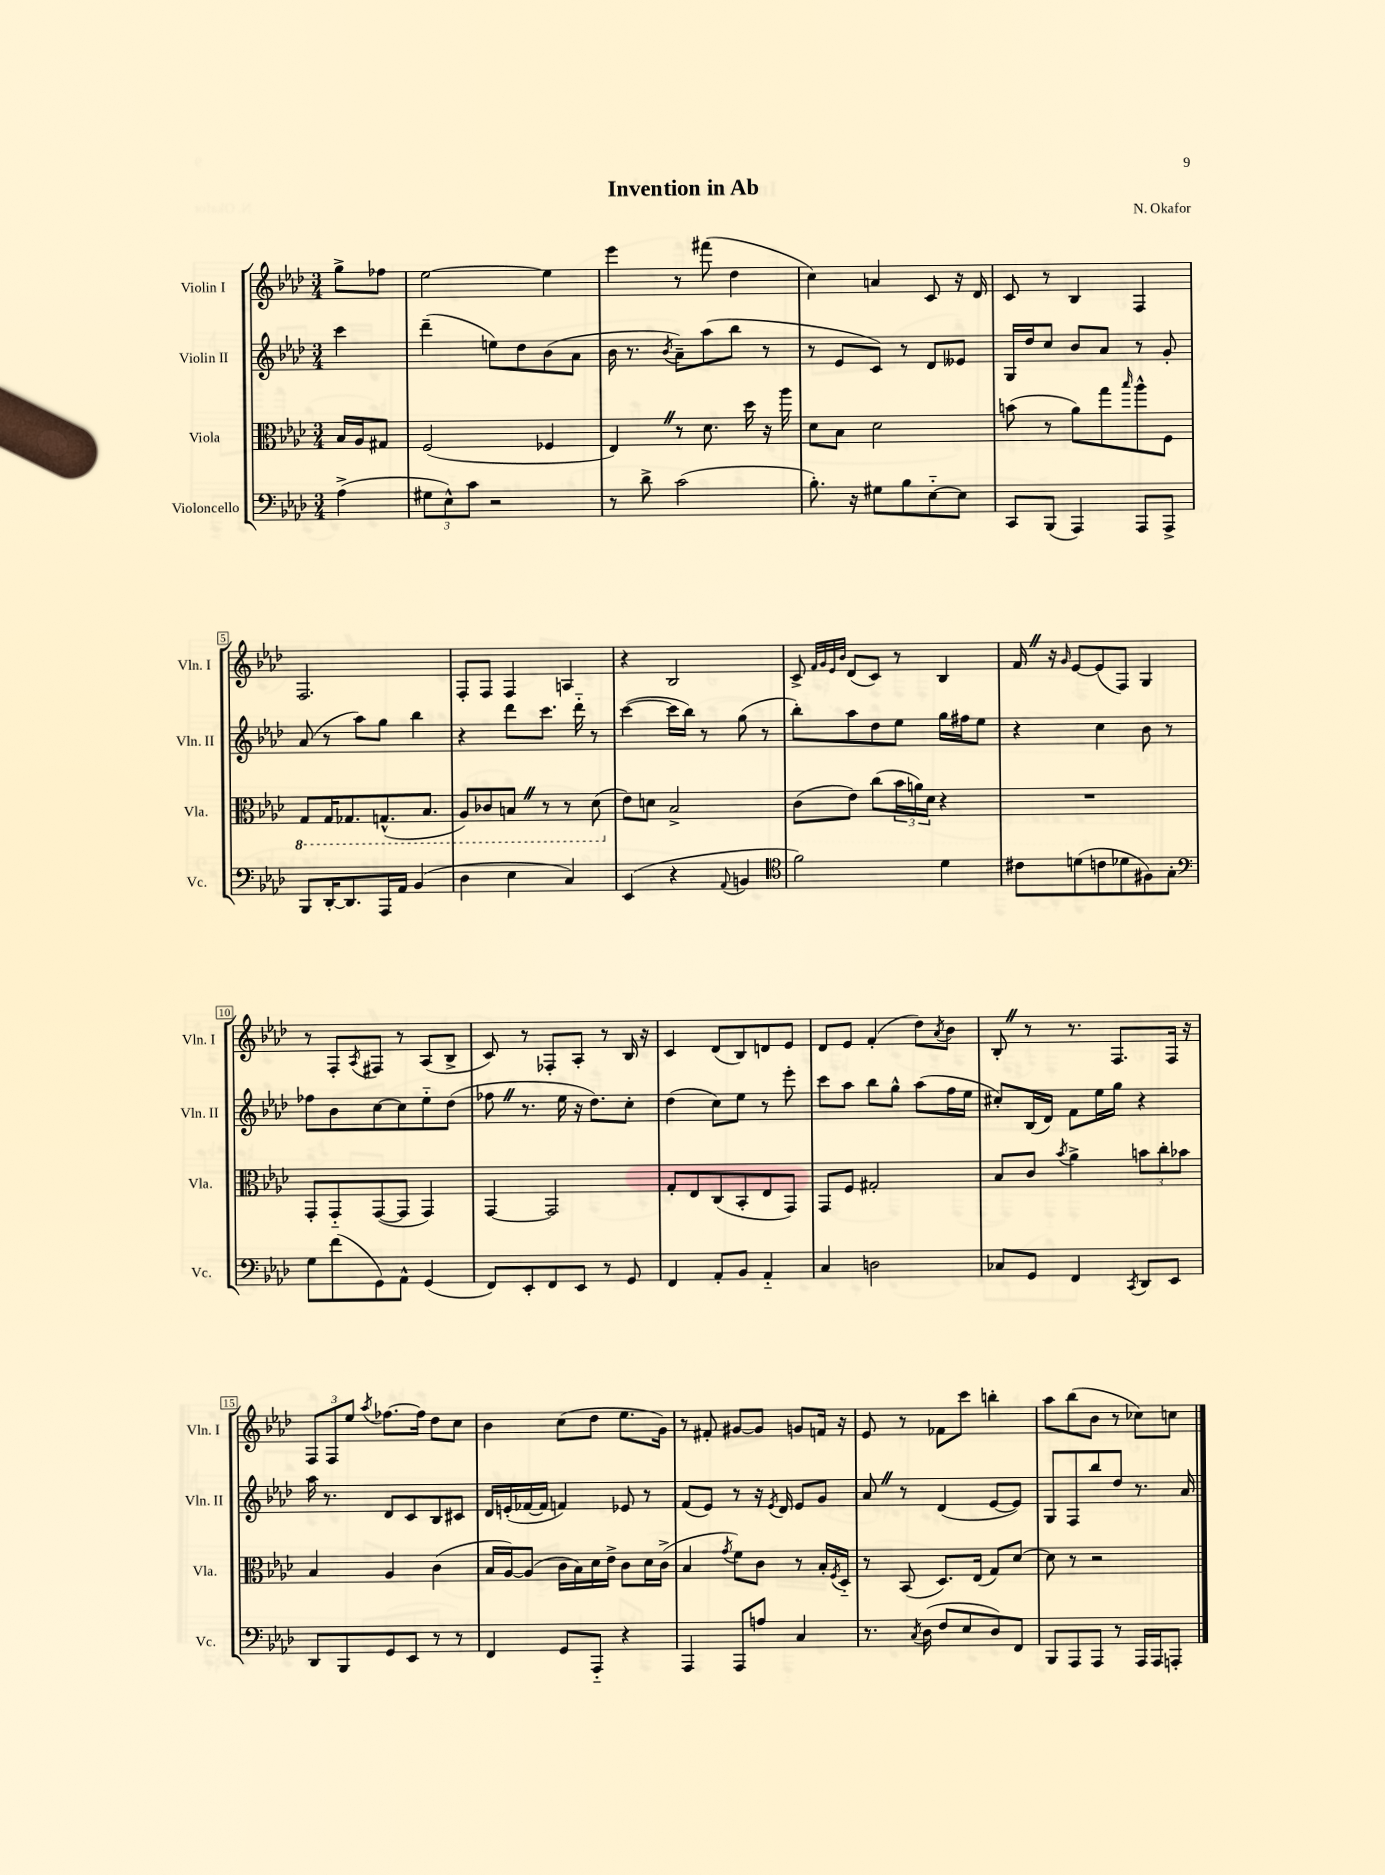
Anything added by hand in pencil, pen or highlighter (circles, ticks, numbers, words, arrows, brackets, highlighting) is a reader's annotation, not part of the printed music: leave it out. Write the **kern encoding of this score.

**kern	**kern	**kern	**kern
*staff4	*staff3	*staff2	*staff1
*clefF4	*clefC3	*clefG2	*clefG2
*k[b-e-a-d-]	*k[b-e-a-d-]	*k[b-e-a-d-]	*k[b-e-a-d-]
*M3/4	*M3/4	*M3/4	*M3/4
(4A-^	16B-	4ccc	8gg^
.	16A-	.	.
.	8G#	.	8ff-
=	=	=	=
12G#	(2F	(4ddd-~	[2ee-
12E-^^)	.	.	.
12c	.	.	.
2r	.	8ee)	.
.	.	8dd-	.
.	4F-	(8b-	4ee-]
.	.	8a-	.
=	=	=	=
8r	4E-)	16b-	4eee-
.	.	8.r	.
8d-^	.	.	.
.	.	8qb-	.
(2c	8r	8a-~)	8r
.	8.d-	(8aa-	(8fff#
.	.	8bb-	4dd-
.	16dd-	.	.
.	16r	8r	.
.	16aa-	.	.
=	=	=	=
8.B-')	8d-	8r	4cc)
.	8B-	8e-	.
16r	.	.	.
8G#	2d-	8c)	4a
8B-	.	8r	.
[8E-'~	.	8d-	8c
8E-]	.	8e--	16r
.	.	.	16d-
=	=	=	=
8CC	(8b	16G	8c
.	.	16dd-	.
(8BBB-	8r	8cc	8r
4AAA-)	8a-)	8b-	4B-
.	8gg	8a-	.
.	16qqbb-	.	.
8AAA-	8aa-^^	8r	4F
8AAA-^	8F	8g'	.
=	=	=	=
8BBB-	8GG	(8a-	2.F
[16DD-'	16GG	8r	.
8.DD-]	8.GG-	.	.
.	.	8aa-)	.
16AAA-	(8.GG^^	8gg	.
16AA-	.	.	.
(4BB-	.	4bb-	.
.	8.BB-	.	.
=	=	=	=
4D-	8AA-)	4r	8F'
.	8C-	.	8F
4E-	8BB	8ddd-	4F
.	8r	8.ccc	.
4C)	8r	.	4A
.	.	16ddd-'~	.
.	(8D-	8r	.
=	=	=	=
(4EE-	8e-)	([4ccc	4r
.	8d	.	.
4r	2B-^	16ccc]	2B-
.	.	16bb-)	.
.	.	8r	.
8qqAA-	.	.	.
4BB	.	(8gg	.
.	.	8r	.
=	=	=	=
*clefC4	*	*	*
2f)	(8c	8bb-')	8c^
.	.	.	32qqf
.	.	.	32qqg
.	.	.	32qqe-
.	.	.	32qqb-
.	8e-)	8aa-	(8d-
.	(8cc	8dd-	8c)
.	24b-	8ee-	8r
.	24a)	.	.
.	24d-	.	.
4d-	4r	16gg	4B-
.	.	16ff#	.
.	.	8ee-	.
=	=	=	=
8c#	2.r	4r	16f
.	.	.	16r
.	.	.	16qqg
(8d	.	.	[8e-
8c	.	4cc	(8e-]
8d-	.	.	8F)
8F#)	.	8b-	4G
8G'	.	8r	.
=	=	=	=
*clefF4	*	*	*
8G	8GG'	8ff-	8r
(8f	8GG'~	8b-	8F'
.	.	.	8qA-
8GG)	([8GG	[8cc	8F#
8AA-^^	8GG]	8cc]	8r
(4GG	4GG)	8ee-'~	(8A-
.	.	(8dd-	8B-^
=	=	=	=
8FF)	[4GG	8ff-	8c)
8EE-'	.	8.r	8r
8FF	2GG]	.	8F-'
.	.	16ee-	.
8EE-	.	16r	8A-'
.	.	8.dd-)	.
8r	.	.	8r
8GG	.	8cc'	16B-
.	.	.	16r
=	=	=	=
4FF	8G'	(4dd-	4c
.	8E-	.	.
8AA-'	(8C	8cc)	(8d-
8BB-	8BB-'	8ee-	8B-)
4AA-'~	8E-	8r	8d
.	8GG)	8eee-'	8e-
=	=	=	=
4C	8GG	8ccc	8d-
.	8F	8aa-	8e-
2D	2G#'	8bb-	(4f'
.	.	8gg^^	.
.	.	(8aa-	8dd-)
.	.	.	8qa-
.	.	16ff	8b-
.	.	16ee-	.
=	=	=	=
8C-	8B-	8cc#')	8B-'
8GG	8c	(16B-	8r
.	.	16d-)	.
.	8qb-	.	.
4FF	4a-^	8f	8.r
.	.	16ee-	.
.	.	16gg	8.F
8qCC	.	.	.
8DD-	12b	4r	.
.	12cc'	.	.
8EE-	.	.	16F
.	12b-	.	.
.	.	.	16r
=	=	=	=
8DD-	4B-	16aa-	12F
.	.	8.r	.
.	.	.	12F
8BBB-	.	.	.
.	.	.	12ee-
.	.	.	8qaa-
8GG	4A-	8d-	[8.ff-
8EE-	.	8c	.
.	.	.	16ff-]
8r	(4c	8B-	8dd-
8r	.	8c#	8cc
=	=	=	=
4FF	16B-	16d-	4b-
.	[16A-)	(16e'	.
.	(8A-]	[16f-	.
.	.	16f-]	.
8GG	16c	4f)	(8cc
.	16B-)	.	.
8AAA-'~	16d-	.	8dd-
.	16e-^	.	.
4r	8c	8e-	8.ee-
.	16d-	8r	.
.	(16c^	.	16g)
=	=	=	=
4AAA-	4B-	(8f	8r
.	.	8e-)	8f#'
.	8qg	.	.
8AAA-	8f)	8r	[8g#
8A	8c	16r	8g#]
.	.	8qe-	.
.	.	16d-	.
4C	8r	8e-	8g
.	16B-'	8g	16f
.	8qF	.	.
.	16D-'~	.	16r
=	=	=	=
8.r	8r	8a-	8e-
.	(8BB-	8r	8r
8qC	.	.	.
(16D-	.	.	.
8F	8.D-)	(4d-	8f-
8E-	.	.	8ccc
.	(16E-	.	.
8D-)	8G)	[8e-	4bb'
8FF	[8d-	8e-])	.
=	=	=	=
8BBB-	8d-]	8G	8aa-
8AAA-	8r	8F	(8bb-
8AAA-	2r	8bb-	8b-
8r	.	8dd-	8r
16AAA-	.	8.r	8cc-)
16AAA-	.	.	.
8AAA'	.	.	8cc
.	.	16a-	.
==	==	==	==
*-	*-	*-	*-
